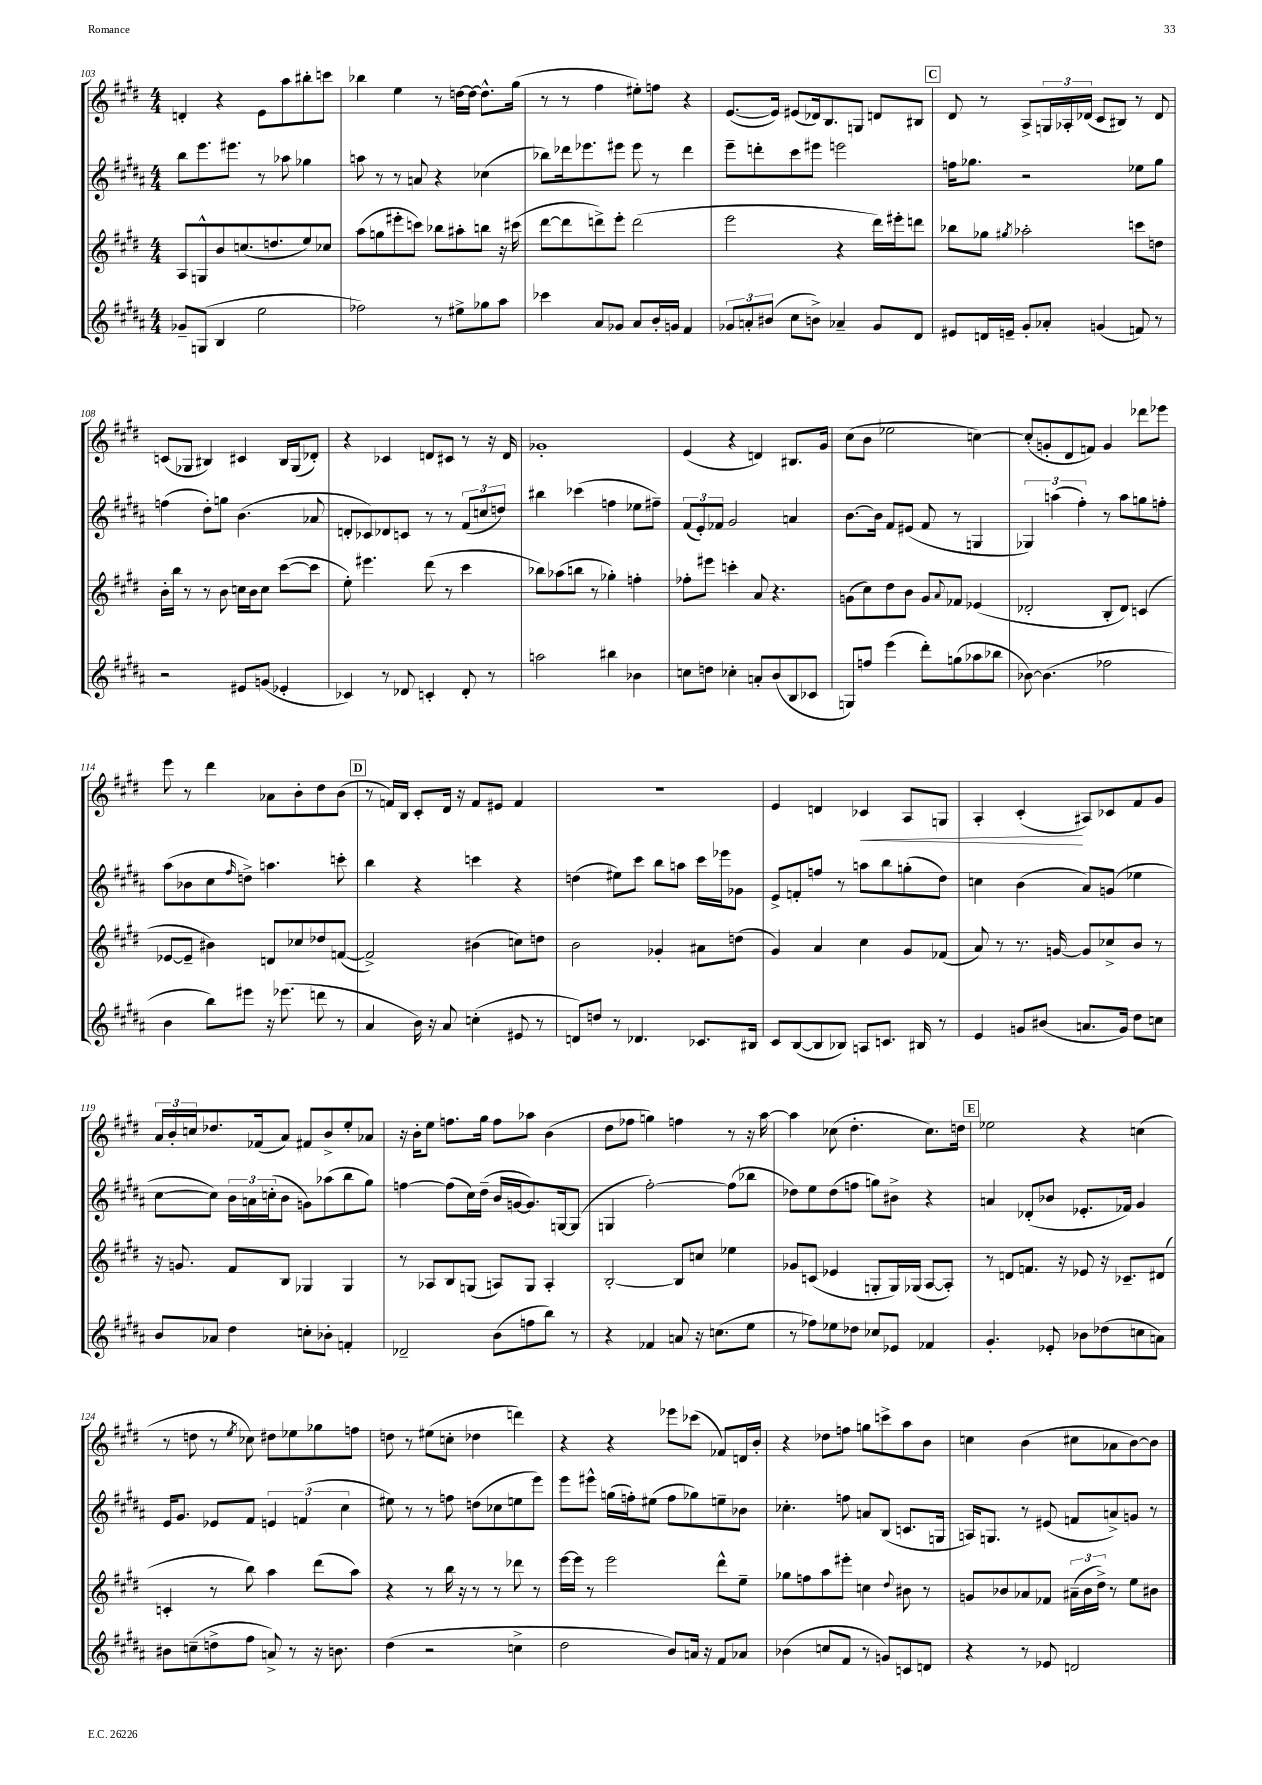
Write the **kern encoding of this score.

**kern	**kern	**kern	**kern
*staff4	*staff3	*staff2	*staff1
*clefG2	*clefG2	*clefG2	*clefG2
*k[f#c#g#d#a#]	*k[f#c#g#d#]	*k[f#c#g#d#a#]	*k[f#c#g#d#]
*M4/4	*M4/4	*M4/4	*M4/4
8g-~	8A	8bb	4d'
(8G	8G^^	8.eee	.
4B	8b	.	4r
.	.	8.eee#	.
.	(8.cc	.	.
2ee	.	8r	8e
.	8.dd	.	.
.	.	8aa-	8aa
.	8ee)	4gg-	8bb#'
.	8cc-	.	8ccc
=	=	=	=
2ff-)	(8aa	8aa	4bb-
.	8gg	8r	.
.	8eee#'	8r	4ee
.	8ccc)	8a	.
8r	8bb-	4r	8r
8ee#^	8aa#'	.	[16dd
.	.	.	16dd_
8gg-	8bb	(4cc-	8.dd^^]
8aa#	16r	.	.
.	(16ccc#	.	(16gg#
=	=	=	=
4ccc-	[8ddd#	8bb-)	8r
.	8ddd#]	16ddd-	8r
.	.	8.eee-	.
8a#	8ddd^)	.	4ff#
8g-	8eee'	8eee#	.
8a#	(2ddd	8eee#	8ee#')
16b'	.	8r	8ff
16g	.	.	.
4f#	.	4ddd-	4r
=	=	=	=
12g-	2eee	8eee~	([8.e
12a'	.	.	.
.	.	8ddd'	.
(12b#	.	.	.
.	.	.	16e])
8cc#	.	8ccc#	(8e#
8b^)	.	8eee#	16d-)
.	.	.	8.B
4a-~	4r	2eee	.
.	.	.	8G
8g-	16ddd#)	.	8d
.	16eee#'	.	.
8d#	8ddd	.	8B#
=	=	=	=
8e#	8bb-	16ff	8d#
.	.	8.gg-	.
16d	8gg-	.	8r
16e~	.	.	.
.	8qgg#	.	.
8g#'	2aa-'	2r	8A^
8a-'	.	.	24G
.	.	.	24A-'
.	.	.	(24d-
(4g	.	.	8c#
.	.	.	8B#)
8f)	8ccc	8ee-	8r
8r	8dd	8gg-	8d-
=	=	=	=
2r	16b'	(4ff	(8c
.	16bb	.	.
.	8r	.	8G-
.	8r	8dd#')	4B#)
.	8b	8gg	.
8e#	16cc	(4.b	4c#
.	16b	.	.
(8g	8cc	.	.
4e-'	([8ccc#	.	16B#
.	.	.	(16G-
.	8ccc#]	8a-	8d-')
=	=	=	=
4c-)	8ee')	8d'	4r
.	4.eee#	8c-)	.
8r	.	8d-	4c-
8d-	.	8c	.
4c'	(8ddd#	8r	8d
.	8r	8r	8c#
8d-'	4ccc#	(12f#	8r
.	.	12cc	.
8r	.	.	16r
.	.	12dd)	.
.	.	.	16d
=	=	=	=
2aa	8bb-)	4bb#	1g-'
.	(8aa-	.	.
.	8bb	(4ccc-	.
.	8r	.	.
4bb#	4gg-')	4ff	.
4b-	4ff'	8ee-	.
.	.	8ff#~)	.
=	=	=	=
8cc	8ff-'	(12f#	(4e
.	.	12e')	.
8dd	8eee#	.	.
.	.	12f-	.
4cc-'	4ccc'	2g#	4r
8a'	8a	.	4d)
(8b	4.r	.	.
8B	.	4a	8.B#
8c-	.	.	.
.	.	.	16g#
=	=	=	=
8G)	(8g	[8.b	(8cc#
8ff	8cc#)	.	8b
.	.	16b]	.
(4eee	8dd#	8f#	2ee-
.	8b	(8e#	.
8ddd#')	8g	8f#	.
.	8qqa	.	.
(8gg	8f-	8r	.
8aa-	(4e-	4G	[4cc)
8bb-	.	.	.
=	=	=	=
[8b-)	2d-'	6G-)	(8cc']
(4.b-]	.	.	8g'
.	.	(6aa	.
.	.	.	8d#
.	.	6ff#')	.
.	.	.	8f)
2ff-	8B'	8r	4g
.	8d-)	8aa	.
.	(4c	8gg	8ddd-
.	.	8ff'	8eee-
=	=	=	=
4b	[8e-	(8aa#	8eee
.	8e-~]	8b-	8r
8bb)	4b#)	8cc#	4ddd#
.	.	16qqff#	.
8eee#	.	8dd^)	.
16r	8d	4.aa	8a-
(8.eee-	.	.	.
.	8cc-	.	8b'
8ddd	8dd-	.	8dd#
8r	([8f	8ccc'	(8b
=	=	=	=
4a#	2f^])	4bb	8r
.	.	.	16f)
.	.	.	16B
16b)	.	4r	8c#'
16r	.	.	.
8a#	.	.	16d#
.	.	.	16r
(4cc'	(4b#	4ccc	8f
.	.	.	8e#
8e#	8cc)	4r	4f
8r	8dd	.	.
=	=	=	=
8d)	2b	(4dd	1r
8dd	.	.	.
8r	.	8ee#)	.
4.d-	.	8ccc#	.
.	4g-'	8bb	.
.	.	8aa	.
8.c-	8a#	16ccc#	.
.	.	16eee-	.
.	(8dd	8g-	.
16B#	.	.	.
=	=	=	=
8c#	4g#)	8e^	4e
([8B	.	8f'	.
8B]	4a	8ff	4d
8B-)	.	8r	.
8A	4cc#	8aa	4c-
8.c	.	8bb	.
.	8g#	(8gg'	8A
16B#	.	.	.
8r	(8f-	8dd#)	8G
=	=	=	=
4e	8a)	4cc	4A'
.	8r	.	.
8g	8.r	(4b	(4c#'
(8b#	.	.	.
.	[16g	.	.
8.a	8g]	8a#)	8A#)
.	8cc-^	(8g	8c-
16g)	.	.	.
8dd#	8b	4ee-	8f#
8cc	8r	.	8g#
=	=	=	=
8b	16r	[8cc#	24a
.	.	.	24b'
.	8.g	.	.
.	.	.	24cc
8a-	.	8cc#])	8.dd-
4dd#	8f#	24b	.
.	.	24a	.
.	.	.	(16f-
.	.	(24cc'	.
.	8B	8b	8a)
8cc'	4G-	8g)	8f#
8b-'	.	(8aa-	8b^
4f'	4G-	8bb	8ee'
.	.	8gg#)	8a-
=	=	=	=
2d-~	8r	[4ff	16r
.	.	.	16b'
.	8A-	.	8ee
.	8B	(8ff]	8.ff
.	(8G	16cc#)	.
.	.	(16dd#~	16gg#
(8b	8A)	16b	8ff
.	.	[16g	.
8ff	8G	8.g])	8aa-
8bb)	4A'	.	(4b
.	.	[16G	.
8r	.	(8G]	.
=	=	=	=
4r	[2B'	4G	8dd#
.	.	.	8ff-
4f-	.	[2ff#')	4gg)
8a	8B]	.	4ff
16r	8cc	.	.
(8.cc	.	.	.
.	4ee-	(8ff#]	8r
8ee	.	8bb-	16r
.	.	.	[16aa
=	=	=	=
8r	8g-	8dd-)	4aa]
8ff-)	(8c	8ee	.
8ee-	4e-	(8dd-	(8cc-
8dd-	.	8ff	4.dd#'
8cc-	8G'	8gg)	.
8e-	16G)	8b#^	.
.	(16G-	.	.
4f-	[8A	4r	8.cc-)
.	8A'])	.	.
.	.	.	16dd
=	=	=	=
4.g#'	8r	4a	2ee-
.	8d	.	.
.	8.f	(8d-'	.
8e-'	.	8b-	.
.	16r	.	.
8b-	8e-	8.e-'	4r
(8dd-	16r	.	.
.	8.c-~	16f-)	.
8cc	.	4g#	(4cc
8a)	(8d#	.	.
=	=	=	=
8b#	4c'	16e	8r
.	.	8.g#	.
(8cc~	.	.	8dd
8dd^	8r	8e-	8r
.	.	.	8qee
8ff#	8bb)	8f#	8cc-)
8a^)	4aa	6e	8dd#
8r	.	.	8ee-
.	.	(6f	.
16r	(8ddd#	.	8gg-
8.b	.	.	.
.	.	6cc#	.
.	8aa)	.	8ff
=	=	=	=
(4dd#	4r	8ee#)	8dd
.	.	8r	8r
2r	8r	8r	(8ee#
.	16bb	8ff	8cc'
.	16r	.	.
.	8r	(8dd	4dd-
.	8r	8cc-	.
4cc^	8ddd-	8ee	4ddd)
.	8r	8eee)	.
=	=	=	=
2dd#	[16eee	8eee	4r
.	16eee]	.	.
.	8r	8eee#^^	.
.	2eee	(16gg	4r
.	.	16ff')	.
.	.	(8ee#	.
8b)	.	8ff	8eee-
16a	.	8gg-)	(8ccc-
16r	.	.	.
8f#	8ddd#^^	8ee~	8f-)
8a-	8ee~	8b-	16d
.	.	.	16b'
=	=	=	=
(4b-	8gg-	4.cc-'	4r
.	8ff	.	.
8cc	8aa	.	8dd-
8f#	8eee#'	8ff	8ff
8r	4cc	8a	8gg
8g)	.	(8B	8ccc^
.	8qqdd#	.	.
8c	8b#	8.c	8aa
8d	8r	.	8b
.	.	16G	.
=	=	=	=
4r	8g	16A)	4cc
.	.	8.G	.
.	8b-	.	.
8r	8a-	8r	(4b
8e-	8f-	(8e#	.
2d	(24a#~	8f	8cc#
.	24b-	.	.
.	24dd#^)	.	.
.	8r	8a^)	8a-
.	8ee	8g	[8b)
.	8b#	8r	8b]
==	==	==	==
*-	*-	*-	*-
